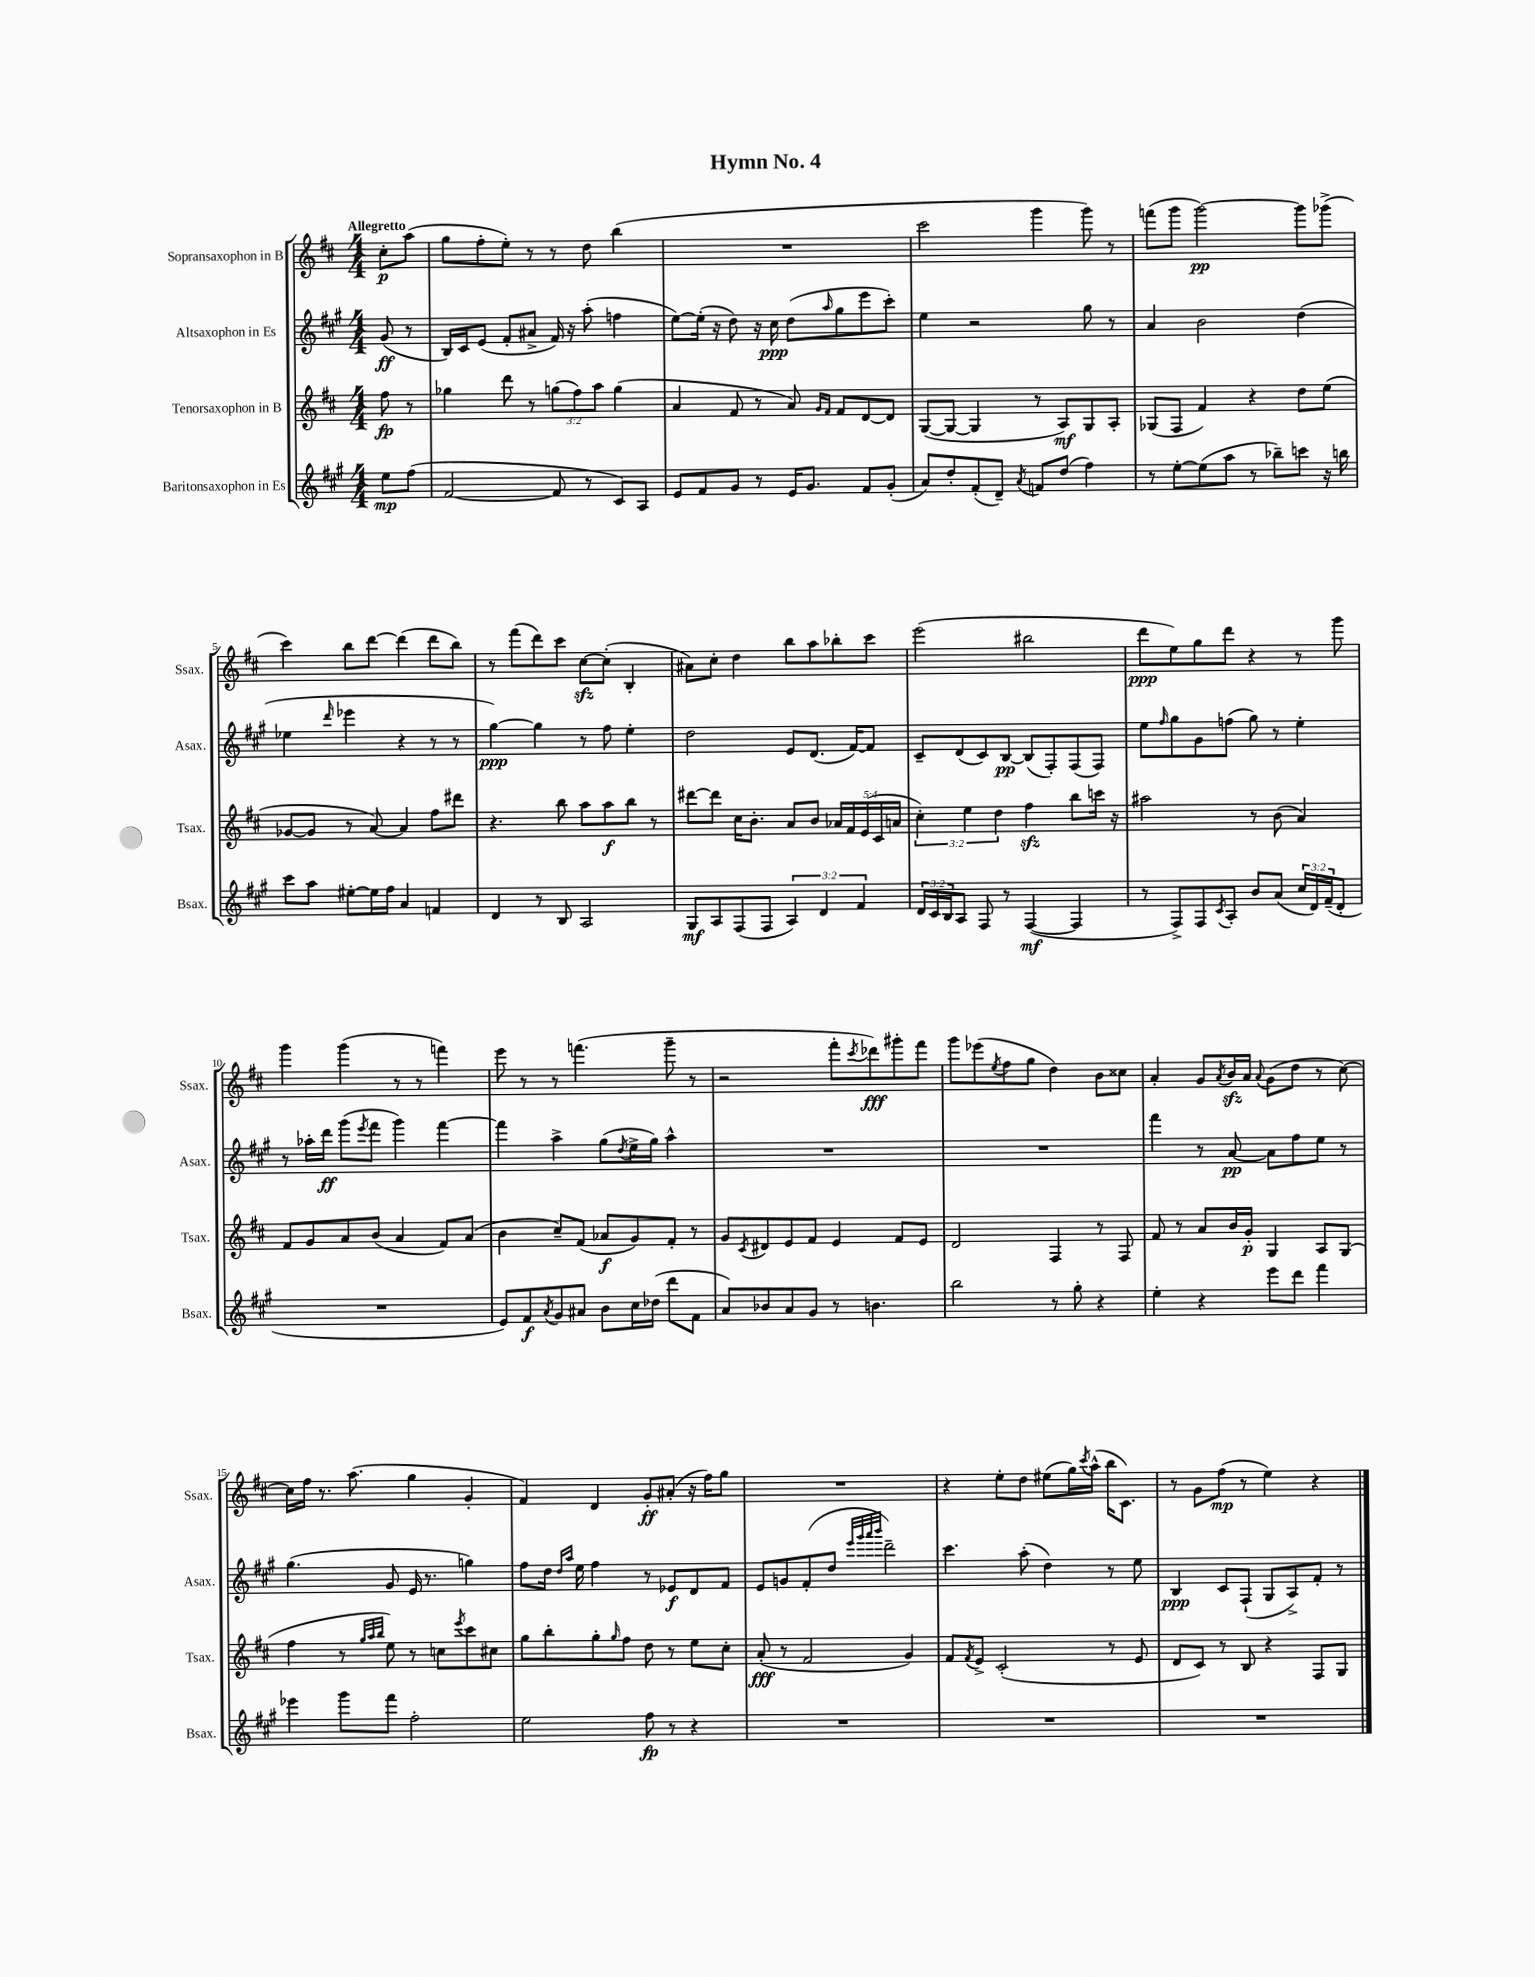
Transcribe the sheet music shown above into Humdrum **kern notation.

**kern	**kern	**kern	**kern
*staff4	*staff3	*staff2	*staff1
*clefG2	*clefG2	*clefG2	*clefG2
*k[f#c#g#]	*k[f#c#]	*k[f#c#g#]	*k[f#c#]
*M4/4	*M4/4	*M4/4	*M4/4
8ee	8ff#	(8g#	8cc#'
(8ff#	8r	8r	(8aa
=	=	=	=
[2f#	4gg-	16B)	8gg
.	.	16c#	.
.	.	(8e	8ff#'
.	8ddd	8f#'	8ee')
.	8r	8a#^	8r
8f#]	(12gg	16f#)	8r
.	.	16r	.
.	12ff#)	.	.
8r	.	(8aa'	8dd
.	12aa	.	.
8c#)	(4gg	4ff	(4bb
8A	.	.	.
=	=	=	=
8e	4a	[8ee)	1r
8f#	.	(16ee']	.
.	.	16r	.
8g#	8f#	8dd)	.
8r	8r	16r	.
.	.	16cc#	.
16e	8a)	(8dd	.
8.g#	.	.	.
.	16qqg	.	.
.	16qqf#	16qqaa	.
.	8f#	8gg#	.
8f#	[8d	8eee	.
(8g#'	8d]	8ccc#')	.
=	=	=	=
8a)	([8G	4ee	2ccc#
8dd'	8G_	.	.
(8f#'	4G]	2r	.
8d~)	.	.	.
8qa	.	.	.
8f	8r	.	4ggg
(8dd	8A)	.	.
4ff#)	8G	8gg#	8ggg)
.	8A'	8r	8r
=	=	=	=
8r	(8G-	4a	(8fff
[8ee'	8F#	.	8ggg
(8ee]	4f#)	2b	[2ggg)
8aa	.	.	.
8r	4r	.	.
8bb-~)	.	.	.
8ccc	8dd	(4dd	8ggg]
16r	(8ee	.	(8ggg-^
16bb	.	.	.
=	=	=	=
8ccc#	[8g-	4ee-	4ccc#)
8aa	8g-]	.	.
.	.	16qqddd	.
[8ee#'	8r	4eee-	8bb
16ee#]	[8a)	.	[8ddd
16ff#	.	.	.
4a	4a]	4r	(4ddd]
4f	8ff#	8r	8ddd
.	8ddd#	8r	8bb)
=	=	=	=
4d	4.r	[4gg#)	8r
.	.	.	(8fff#
8r	.	4gg#]	8ddd)
8B	8bb	.	8ccc#
2A	8aa	8r	[8cc#
.	8aa	8ff#	(8cc#']
.	8bb	4ee'	4B'
.	8r	.	.
=	=	=	=
8G#	[8ddd#	2dd	8a#)
8A	8ddd#]	.	8cc#'
(8F#	16cc#	.	4dd
.	8.b'	.	.
8F#	.	.	.
6A)	8a	8e	8bb
.	8b	(8.d	8aa
6d	.	.	.
.	20a-	.	8bb-'
.	20f#	.	.
.	.	[16f#)	.
6f#	.	.	.
.	(20e	.	.
.	.	8f#]	8ccc#
.	20c#	.	.
.	20a	.	.
=	=	=	=
24d	6cc#')	8c#~	(2eee
24c#	.	.	.
24B	.	.	.
8A	.	(8d	.
.	6ee	.	.
8F#	.	8c#)	.
.	6dd	.	.
8r	.	[8B	.
([4F#	4ff#	(8B]	2bb#
.	.	8F#')	.
4F#]	8bb	(8F#	.
.	16ccc	8F#)	.
.	16r	.	.
=	=	=	=
8r	2aa#	8ee	8ddd
.	.	16qqff#	.
8F#^)	.	8gg#	8ee)
8F#	.	8g#	8gg
8qc#	.	.	.
8A'	.	(8ff	8ddd
8b	8r	8gg#)	4r
(8a	(8b	8r	.
24cc#	4a)	4ee'	8r
24d)	.	.	.
(24f#~	.	.	.
8d'	.	.	8ggg
=	=	=	=
1r	8f#	8r	4ggg
.	8g	16aa-'	.
.	.	16ddd	.
.	8a	(8ggg#	(4ggg
.	.	8qeee	.
.	(8b	8fff#	.
.	4a	4ggg#)	8r
.	.	.	8r
.	8f#)	[4fff#	4fff)
.	(8a	.	.
=	=	=	=
8e)	4b	4fff#]	8eee
8f#	.	.	8r
8qa	.	.	.
8g#	8cc#~)	4aa^	8r
8a#	(8f#	.	(4.fff
8b	8a-	(8gg#	.
.	.	8qdd	.
16cc#	8g)	16ee^	.
(16dd-	.	16gg#)	.
8ddd	8f#'	4aa^^	8ggg~
8f#	8r	.	8r
=	=	=	=
8a)	8g	1r	2r
.	8qc#	.	.
8b-	8d#	.	.
8a	8e	.	.
8g#	8f#	.	.
8r	4e	.	8fff#'
.	.	.	8qccc#
4.b	.	.	8ddd-)
.	8f#	.	8ggg#'
.	8e	.	8fff#
=	=	=	=
2bb	2d	1r	8ggg
.	.	.	(8eee-
.	.	.	8qee
.	.	.	8ff#
.	.	.	8gg
8r	4F#	.	4dd)
8gg#'	.	.	.
4r	8r	.	8b
.	8F#	.	8cc##
=	=	=	=
4ee'	8f#	4fff#	4a'
.	8r	.	.
4r	8a	8r	8g
.	.	.	8qa
.	16b	[8a	16b
.	16g'	.	16a
.	.	.	8qqa
8eee	4G	8a]	(8g
8ddd	.	8ff#	8dd
4fff#	8A	8ee	8r
.	(8G	8r	[8cc#)
=	=	=	=
4eee-	4ff#	(4.gg#	16cc#]
.	.	.	16ff#
.	.	.	8.r
8ggg#	8r	.	.
.	.	.	(8.aa
.	32qqgg	.	.
.	32qqaa	.	.
.	32qqbb	.	.
8fff#	8ee)	8g#	.
2ff#'	8r	16e	4gg
.	.	8.r	.
.	8cc	.	.
.	8qeee	.	.
.	8ccc#	4gg)	4g'
.	8cc#	.	.
=	=	=	=
2ee	8gg	8ff#	4f#)
.	8bb'	16dd	.
.	.	16qqdd	.
.	.	16qqaa	.
.	.	16ee	.
.	8gg'	4ff#	4d
.	16qqgg	.	.
.	8ff#	.	.
8ff#	8dd	8r	8g'
8r	8r	8e-	(8a#'
4r	8ee	8d	16r
.	.	.	16ff#)
.	8cc#'	8f#	8gg
=	=	=	=
1r	(8a'	8e	1r
.	8r	8g	.
.	2f#	(8f#'	.
.	.	8dd	.
.	.	32qqeee	.
.	.	32qqggg#	.
.	.	32qqaaa	.
.	.	32qqbbb	.
.	.	2ddd~)	.
.	4g)	.	.
=	=	=	=
1r	8f#	4.ccc#	4r
.	8qf#	.	.
.	8e^	.	.
.	(2c#'	.	8ee'
.	.	(8aa'	8dd
.	.	4dd)	(8ee#
.	.	.	16gg)
.	.	.	8qccc#
.	.	.	(16aa^^
.	8r	8r	16bb
.	.	.	8.c#)
.	8e	8ee	.
=	=	=	=
1r	8d	4B	8r
.	8c#)	.	8g
.	8r	8c#	(8ff#
.	8B	(8F#`	8r
.	4r	8G#	4ee)
.	.	8A^)	.
.	8F#	8f#'	4r
.	8G	8r	.
==	==	==	==
*-	*-	*-	*-
